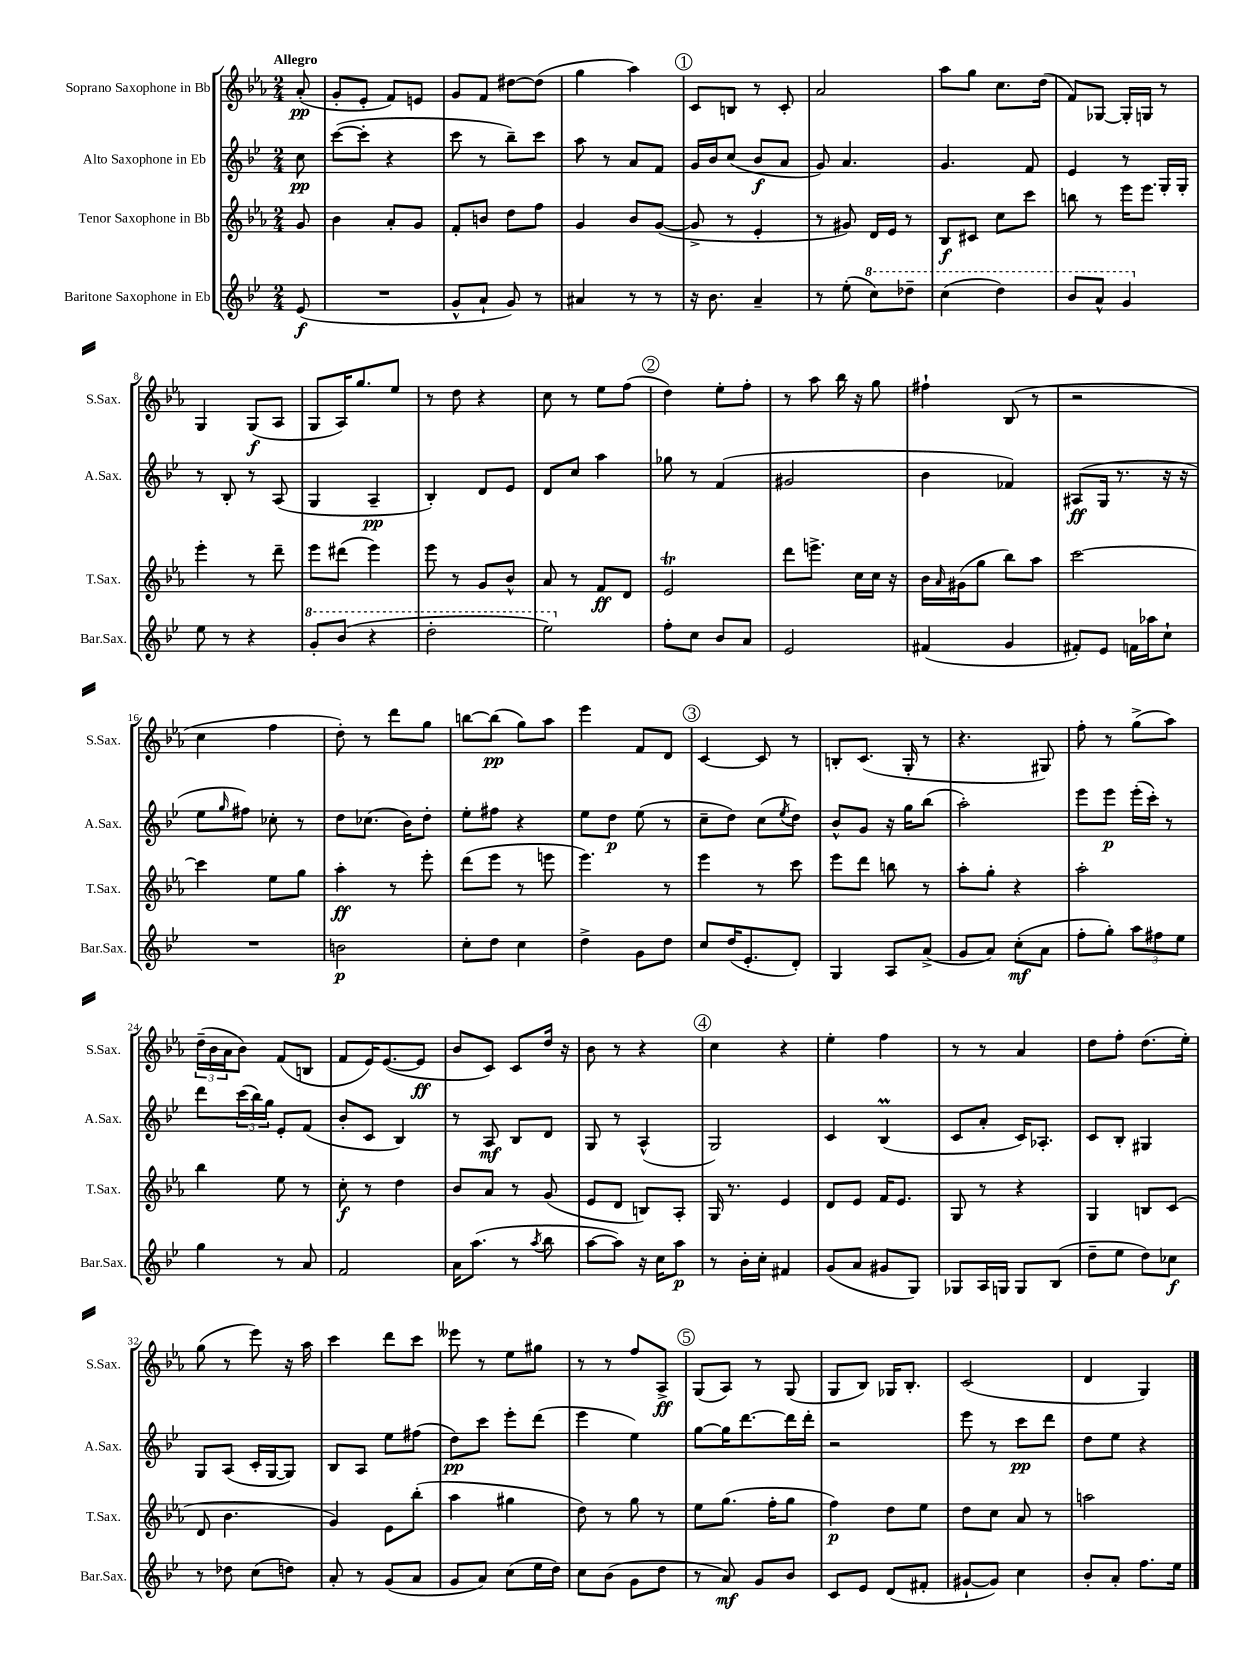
<<
\new StaffGroup <<
\new Staff = "s0" \with { instrumentName = "Soprano Saxophone in Bb" shortInstrumentName = "S.Sax." } {
    \clef treble \key ees \major \numericTimeSignature \time 2/4 \partial 8 \tempo "Allegro"
    aes'8-.\pp( |
    g'8-. ees'8-. f'8) e'8 |
    g'8 f'8 dis''8~ dis''8( |
    g''4 aes''4) |
    \mark \markup { \circle "1" } c'8 b8 r8 c'8-. |
    aes'2 |
    aes''8 g''8 c''8. d''16( |
    f'8) ges8~ ges16-. g16 r8 |
    g4 g8\f( aes8 |
    g8 aes16) g''8. ees''8 |
    r8 d''8 r4 |
    c''8 r8 ees''8 f''8( |
    \mark \markup { \circle "2" } d''4) ees''8-. f''8-. |
    r8 aes''8 bes''16 r16 g''8 |
    fis''4-! bes8( r8 |
    r2 |
    c''4 f''4 |
    d''8-.) r8 d'''8 g''8 |
    b''8~ b''8\pp( g''8) aes''8 |
    ees'''4 f'8 d'8 |
    \mark \markup { \circle "3" } c'4~ c'8 r8 |
    b8-. c'8.( g16-. r8 |
    r4. gis8) |
    f''8-. r8 g''8->( aes''8) |
    \tuplet 3/2 { d''16--( bes'16 aes'16 } bes'8) f'8( b8 |
    f'8 ees'16) ees'8.~( ees'8\ff |
    bes'8 c'8) c'8 d''16 r16 |
    bes'8 r8 r4 |
    \mark \markup { \circle "4" } c''4 r4 |
    ees''4-. f''4 |
    r8 r8 aes'4 |
    d''8 f''8-. d''8.( ees''16-.) |
    g''8( r8 ees'''8) r16 aes''16 |
    c'''4 d'''8 c'''8 |
    eeses'''8 r8 ees''8 gis''8 |
    r8 r8 f''8 aes8->\ff |
    \mark \markup { \circle "5" } g8( aes8) r8 g8( |
    g8 bes8) ges16 bes8.-. |
    c'2( |
    d'4 g4) \bar "|." |
}
\new Staff = "s1" \with { instrumentName = "Alto Saxophone in Eb" shortInstrumentName = "A.Sax." } {
    \clef treble \key bes \major \numericTimeSignature \time 2/4 \partial 8
    c''8\pp |
    c'''8~( c'''8-. r4 |
    c'''8 r8 bes''8--) c'''8 |
    a''8 r8 a'8 f'8 |
    \mark \markup { \circle "1" } g'16 bes'16 c''8( bes'8\f a'8 |
    g'8) a'4. |
    g'4. f'8 |
    ees'4 r8 g16-. g16-. |
    r8 bes8-. r8 a8( |
    g4 a4--\pp |
    bes4-.) d'8 ees'8 |
    d'8 c''8 a''4 |
    \mark \markup { \circle "2" } ges''8 r8 f'4( |
    gis'2 |
    bes'4 fes'4) |
    ais8\ff( g16 r8. r16 r16 |
    ees''8 \grace { g''16 } fis''8) ces''8-. r8 |
    d''8 ces''8.( bes'16) d''8-. |
    ees''8-. fis''8 r4 |
    ees''8 d''8\p ees''8( r8 |
    \mark \markup { \circle "3" } c''8-- d''8) c''8( \acciaccatura { ees''8 } d''8) |
    bes'8-^ g'8 r16 g''16 bes''8( |
    a''2-.) |
    ees'''8 ees'''8\p ees'''16-.( c'''16-.) r8 |
    d'''8 \tuplet 3/2 { c'''16( bes''16) g''16 } ees'8-. f'8( |
    bes'8-. c'8 bes4) |
    r8 a8\mf bes8 d'8 |
    g8 r8 a4-^( |
    \mark \markup { \circle "4" } g2) |
    c'4 bes4\prall( |
    c'8 a'8-. c'16) aes8.-. |
    c'8 bes8-. gis4 |
    g8 a8( c'16-. g16~ g8) |
    bes8 a8 ees''8 fis''8( |
    d''8\pp) c'''8 ees'''8-. d'''8( |
    ees'''4 ees''4) |
    \mark \markup { \circle "5" } g''8~ g''16 d'''8.~ d'''16 d'''16-. |
    r2 |
    ees'''8 r8 c'''8\pp d'''8 |
    d''8 ees''8 r4 \bar "|." |
}
\new Staff = "s2" \with { instrumentName = "Tenor Saxophone in Bb" shortInstrumentName = "T.Sax." } {
    \clef treble \key ees \major \numericTimeSignature \time 2/4 \partial 8
    g'8 |
    bes'4 aes'8-. g'8 |
    f'8-. b'8 d''8 f''8 |
    g'4 bes'8 g'8~( |
    \mark \markup { \circle "1" } g'8-> r8 ees'4-. |
    r8 gis'8) d'16 ees'16 r8 |
    bes8\f cis'8 c''8 c'''8 |
    b''8 r8 ees'''16 ees'''8. |
    ees'''4-. r8 d'''8-- |
    ees'''8 dis'''8( ees'''4) |
    ees'''8 r8 g'8 bes'8-^ |
    aes'8 r8 f'8\ff d'8 |
    \mark \markup { \circle "2" } ees'2\trill |
    d'''8 e'''8.-> c''16 c''16 r16 |
    bes'16 \grace { aes'16 } gis'16( g''8 bes''8) aes''8 |
    c'''2~ |
    c'''4 ees''8 g''8 |
    aes''4-.\ff r8 ees'''8-. |
    d'''8( ees'''8 r8 e'''8 |
    ees'''4.) r8 |
    \mark \markup { \circle "3" } ees'''4 r8 c'''8 |
    ees'''8 d'''8 b''8 r8 |
    aes''8-. g''8-. r4 |
    aes''2-. |
    bes''4 ees''8 r8 |
    c''8-.\f r8 d''4 |
    bes'8 aes'8 r8 g'8( |
    ees'8 d'8 b8) aes8-. |
    \mark \markup { \circle "4" } g16 r8. ees'4 |
    d'8 ees'8 f'16 ees'8. |
    g8 r8 r4 |
    g4 b8 c'8( |
    d'8 bes'4. |
    g'4) ees'8 bes''8-.( |
    aes''4 gis''4 |
    d''8) r8 g''8 r8 |
    \mark \markup { \circle "5" } ees''8 g''8.( f''16-. g''8 |
    f''4\p) d''8 ees''8 |
    d''8 c''8 aes'8 r8 |
    a''2 \bar "|." |
}
\new Staff = "s3" \with { instrumentName = "Baritone Saxophone in Eb" shortInstrumentName = "Bar.Sax." } {
    \clef treble \key bes \major \numericTimeSignature \time 2/4 \partial 8
    ees'8\f( |
    R2 |
    g'8-^ a'8-! g'8) r8 |
    ais'4 r8 r8 |
    \mark \markup { \circle "1" } r16 bes'8. a'4-- |
    r8 ees''8-.( \ottava #1 c'''8) des'''8-- |
    c'''4( d'''4) |
    bes''8 a''8-^ g''4 \ottava #0 |
    ees''8 r8 r4 |
    \ottava #1 g''8-. bes''8( r4 |
    d'''2-. |
    ees'''2) \ottava #0 |
    \mark \markup { \circle "2" } f''8-. c''8 bes'8 a'8 |
    ees'2 |
    fis'4( g'4 |
    fis'8-.) ees'8 f'16 aes''16 c''8-! |
    R2 |
    b'2\p |
    c''8-. d''8 c''4 |
    d''4-> g'8 d''8 |
    \mark \markup { \circle "3" } c''8 d''16( ees'8.-. d'8-.) |
    g4 a8 a'8->( |
    g'8 a'8) c''8-.\mf( a'8 |
    f''8-. g''8-.) \tuplet 3/2 { a''8 fis''8 ees''8 } |
    g''4 r8 a'8 |
    f'2 |
    a'16 a''8.( r8 \acciaccatura { a''8 } bes''8 |
    a''8~ a''8) r16 c''16 a''8\p |
    \mark \markup { \circle "4" } r8 bes'16-. c''16-. fis'4 |
    g'8( a'8 gis'8 g8) |
    ges8 a16 g16 g8 bes8( |
    d''8-- ees''8 d''8) ces''8\f |
    r8 des''8 c''8( d''8) |
    a'8-. r8 g'8( a'8 |
    g'8 a'8) c''8( ees''16 d''16) |
    c''8 bes'8( g'8 d''8 |
    \mark \markup { \circle "5" } r8 a'8\mf) g'8 bes'8 |
    c'8 ees'8 d'8( fis'8-. |
    gis'8~-! gis'8) c''4 |
    bes'8-. a'8-. f''8. ees''16 \bar "|." |
}
>>
>>
